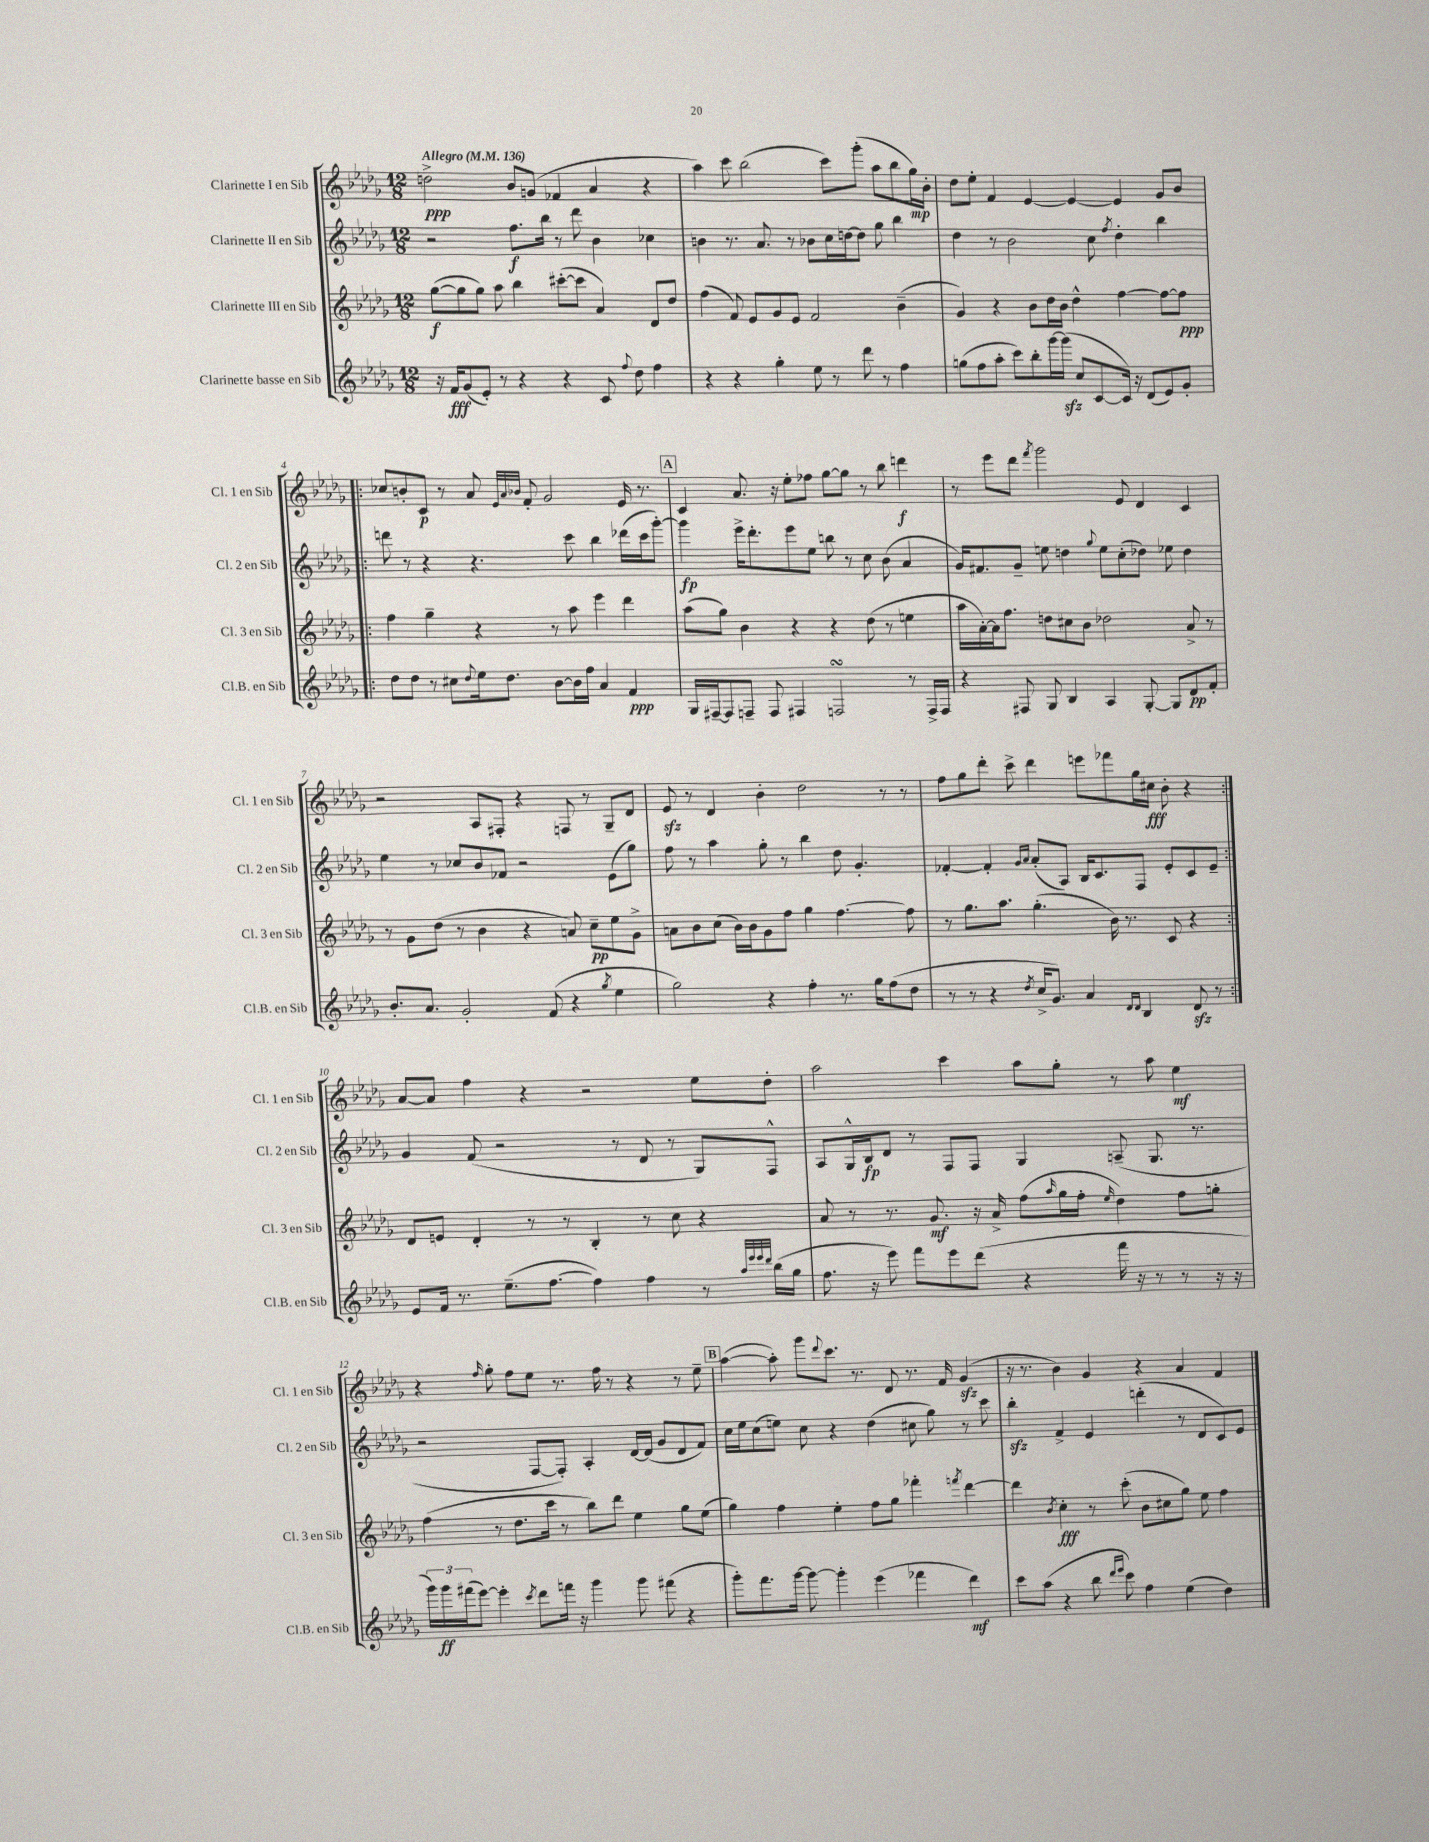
<<
\new StaffGroup <<
\new Staff = "s0" \with { instrumentName = "Clarinette I en Sib" shortInstrumentName = "Cl. 1 en Sib" } {
    \clef treble \key des \major \numericTimeSignature \time 12/8 \tempo "Allegro" 4 = 136
    d''2->\ppp bes'8 g'8( fes'4 aes'4 r4 |
    aes''4) c'''8 bes''2( c'''8) ges'''8-.( aes''8 bes''8 ges''16\mp) bes'16-. |
    des''8 ees''8-. f'4 ees'4~ ees'4~ ees'4 ges'8 bes'8 |
    \repeat volta 2 { ces''8 b'8-. c'8\p r8 aes'8 \grace { ees'32 aes'32 bes'32 } f'8-. ges'2 ees'16 r8. |
    \mark \markup { \box "A" } c'4 aes'8. r16 ees''8-. fes''8 ges''8~ ges''8 r8 bes''8 d'''4\f |
    r8 ees'''8 des'''8 \acciaccatura { f'''8 } ges'''2 ees'8 des'4 c'4 |
    r2 aes8 fis8-. r4 f8 r8 ges8-- des'8 |
    ees'8\sfz r8 des'4 bes'4-. des''2 r8 r8 |
    f''8 ges''8 des'''8-. c'''8-> des'''4 e'''8 fes'''8 ges''16 cis''16\fff bes'8-. r4 | }
    aes'8~ aes'8 f''4 r4 r2 ees''8 des''8-. |
    aes''2 c'''4 aes''8 ges''8-. r8 aes''8 ees''4\mf |
    r4 \grace { f''16 } ges''8-. f''8 ees''8 r8. f''16 r8 r4 r8 ees''8-- |
    \mark \markup { \box "B" } aes''4~( aes''8-.) ges'''8 \appoggiatura { des'''8 } c'''8. r8. des'8 r8. f'16 ges'4\sfz( |
    r16 r8. bes'4) ges'4 r4 aes'4 f'4 \bar "|." |
}
\new Staff = "s1" \with { instrumentName = "Clarinette II en Sib" shortInstrumentName = "Cl. 2 en Sib" } {
    \clef treble \key des \major \numericTimeSignature \time 12/8
    r2 f''8.\f bes''16 r8 des'''8 bes'4 ces''4 |
    b'4 r8. aes'8. r8 bes'8 c''16 d''16~ d''8 ges''8 bes''4 |
    des''4 r8 bes'2 c''8 \acciaccatura { f''8 } des''4-. bes''4 |
    \repeat volta 2 { d'''8 r8 r4 r4. c'''8 bes''4 des'''16( c'''16 ges'''8~-.) |
    \mark \markup { \box "A" } ges'''4\fp ees'''16-> des'''8.-. ees'''8 ees''8 b''8 r8 c''8 bes'8( aes'4 |
    ges'16) fis'8. ges'8-- e''8 d''4 \appoggiatura { ges''8 } e''8 c''8-.( des''8) ees''8 des''4 |
    ees''4 r8 ces''8 bes'8 fes'8 r2 ees'8( ges''8) |
    f''8 r8 aes''4 ges''8-. r8 bes''4 des''8 ges'4.-. |
    fes'4~-. fes'4-. \grace { ges'16 aes'16 } aes'8-.( aes8) bes16 c'8. f8 ees'8-. c'8 ees'8-- | }
    ges'4 f'8( r2 r8 des'8 r8 ges8) f8-^ |
    aes8 ges16-^ bes16\fp des'8 r8 f8 f8 ges4 a8--( ges8. r8. |
    r2 f8~ f8-.) aes4-. des'16~ des'16( ges'8 des'8 f'8) |
    \mark \markup { \box "B" } c''16 ees''16 c''8( e''8) c''8 r4 des''4( cis''8 ges''8) r8 c'''8 |
    bes''4-.\sfz f'4-> ees'4 d'''4-.( r8 des'8 c'8) ees'8 \bar "|." |
}
\new Staff = "s2" \with { instrumentName = "Clarinette III en Sib" shortInstrumentName = "Cl. 3 en Sib" } {
    \clef treble \key des \major \numericTimeSignature \time 12/8
    ges''8~\f( ges''8 ges''8) aes''8 bes''4 cis'''8~-.( cis'''8 aes'4) des'8 des''8 |
    f''4( f'8) ees'8 ges'8 ees'8 f'2 bes'4--( |
    ges'4) r4 bes'8 des''16 bes'16 des''4-^ f''4~ f''8~ f''8\ppp |
    \repeat volta 2 { f''4 ges''4-- r4 r8 aes''8 ees'''4 des'''4 |
    \mark \markup { \box "A" } aes''8( ges''8) bes'4 r4 r4 des''8( r8 e''4 |
    aes''16 aes'16~-.) aes'16 f''8. d''8 cis''8 bes'8 des''2 aes'8-> r8 |
    r8 ges'8 des''8( r8 bes'4 r4 a'8) c''8--\pp ees''8 ges'8-> |
    a'8 bes'8 c''8( bes'16) bes'16 ges'8 f''8 ges''4 f''4.~ f''8 |
    r8 ges''8. aes''8. ges''4.-.( bes'16) r8. c'8 r4 | }
    des'8 e'8 des'4-. r8 r8 bes4-. r8 c''8 r4 |
    aes'8 r8 r8. ges'8.\mf r16 aes'16-> f''8( \grace { aes''16 } ges''16 f''16-. \grace { ees''16 } des''4) f''8 g''8-. |
    f''4( r8 des''8. c'''16 r8 bes''8) des'''8 ees''4 ges''8 ees''8( |
    \mark \markup { \box "B" } ges''4) f''4 ees''4-. f''8 ges''8 fes'''4-. \acciaccatura { f'''8 } des'''4~ |
    des'''4 \acciaccatura { bes'8 } c''4-.\fff r8 c'''8-.( bes'8 cis''8 ges''8) ees''8 f''4 \bar "|." |
}
\new Staff = "s3" \with { instrumentName = "Clarinette basse en Sib" shortInstrumentName = "Cl.B. en Sib" } {
    \clef treble \key des \major \numericTimeSignature \time 12/8
    r16 f'16\fff ges'8( ees'8-.) r8 r4 r4 c'8 \appoggiatura { f''8 } des''8 f''4 |
    r4 r4 ges''4-. ees''8 r8 des'''8 r8 f''4 |
    g''8( f''8 aes''8-. c'''8) bes''8-. ges'''16~ ges'''16\sfz( c''8 c'8~ c'16) r16 des'8( ees'8) ges'8-. |
    \repeat volta 2 { des''8 des''8 r8 cis''8 \appoggiatura { des''8 } ees''16 des''8. bes'8~ bes'16 f''16 aes'4 f'4\ppp |
    \mark \markup { \box "A" } ges16 fis16~-- fis8 f8-- f8 fis4 f2\turn r8 f16-> f16 |
    r4 fis8 ges8 bes4 aes4 ges8~-. ges8 des'8\pp f'8-. |
    bes'8.-. aes'8. ges'2-. f'8( r4 \acciaccatura { ges''8 } ees''4 |
    ges''2) r4 f''4-. r8. ges''16 f''8( des''8 |
    r8 r8 r4 \acciaccatura { des''8 } c''16-> ges'8.) aes'4 \grace { des'16 des'16 } bes4 des'8\sfz r8 | }
    ees'8 f'16 r8. ees''8.--( f''8.~ f''4) f''4 r8 \grace { aes''32 ees'''32 ees'''32 des'''32 } bes''16( ges''16 |
    f''8. r16 ees'''8) f'''8 ees'''8 des'''8( r4 f'''16 r16 r8 r8 r16 r16 |
    \tuplet 3/2 { ges'''16) ges'''16\ff fis'''16( } ees'''8~) ees'''4-. \acciaccatura { c'''8 } des'''8 f'''16 r16 ges'''4 ges'''8 fis'''8( r4 |
    \mark \markup { \box "B" } ges'''8-.) f'''8. ges'''16~ ges'''8~ ges'''4-. ees'''4( fes'''4 des'''4\mf) |
    c'''8 aes''8( r4 bes''8 \grace { des'''16 ees'''16 } c'''8) f''4 ees''4( des''4) \bar "|." |
}
>>
>>
